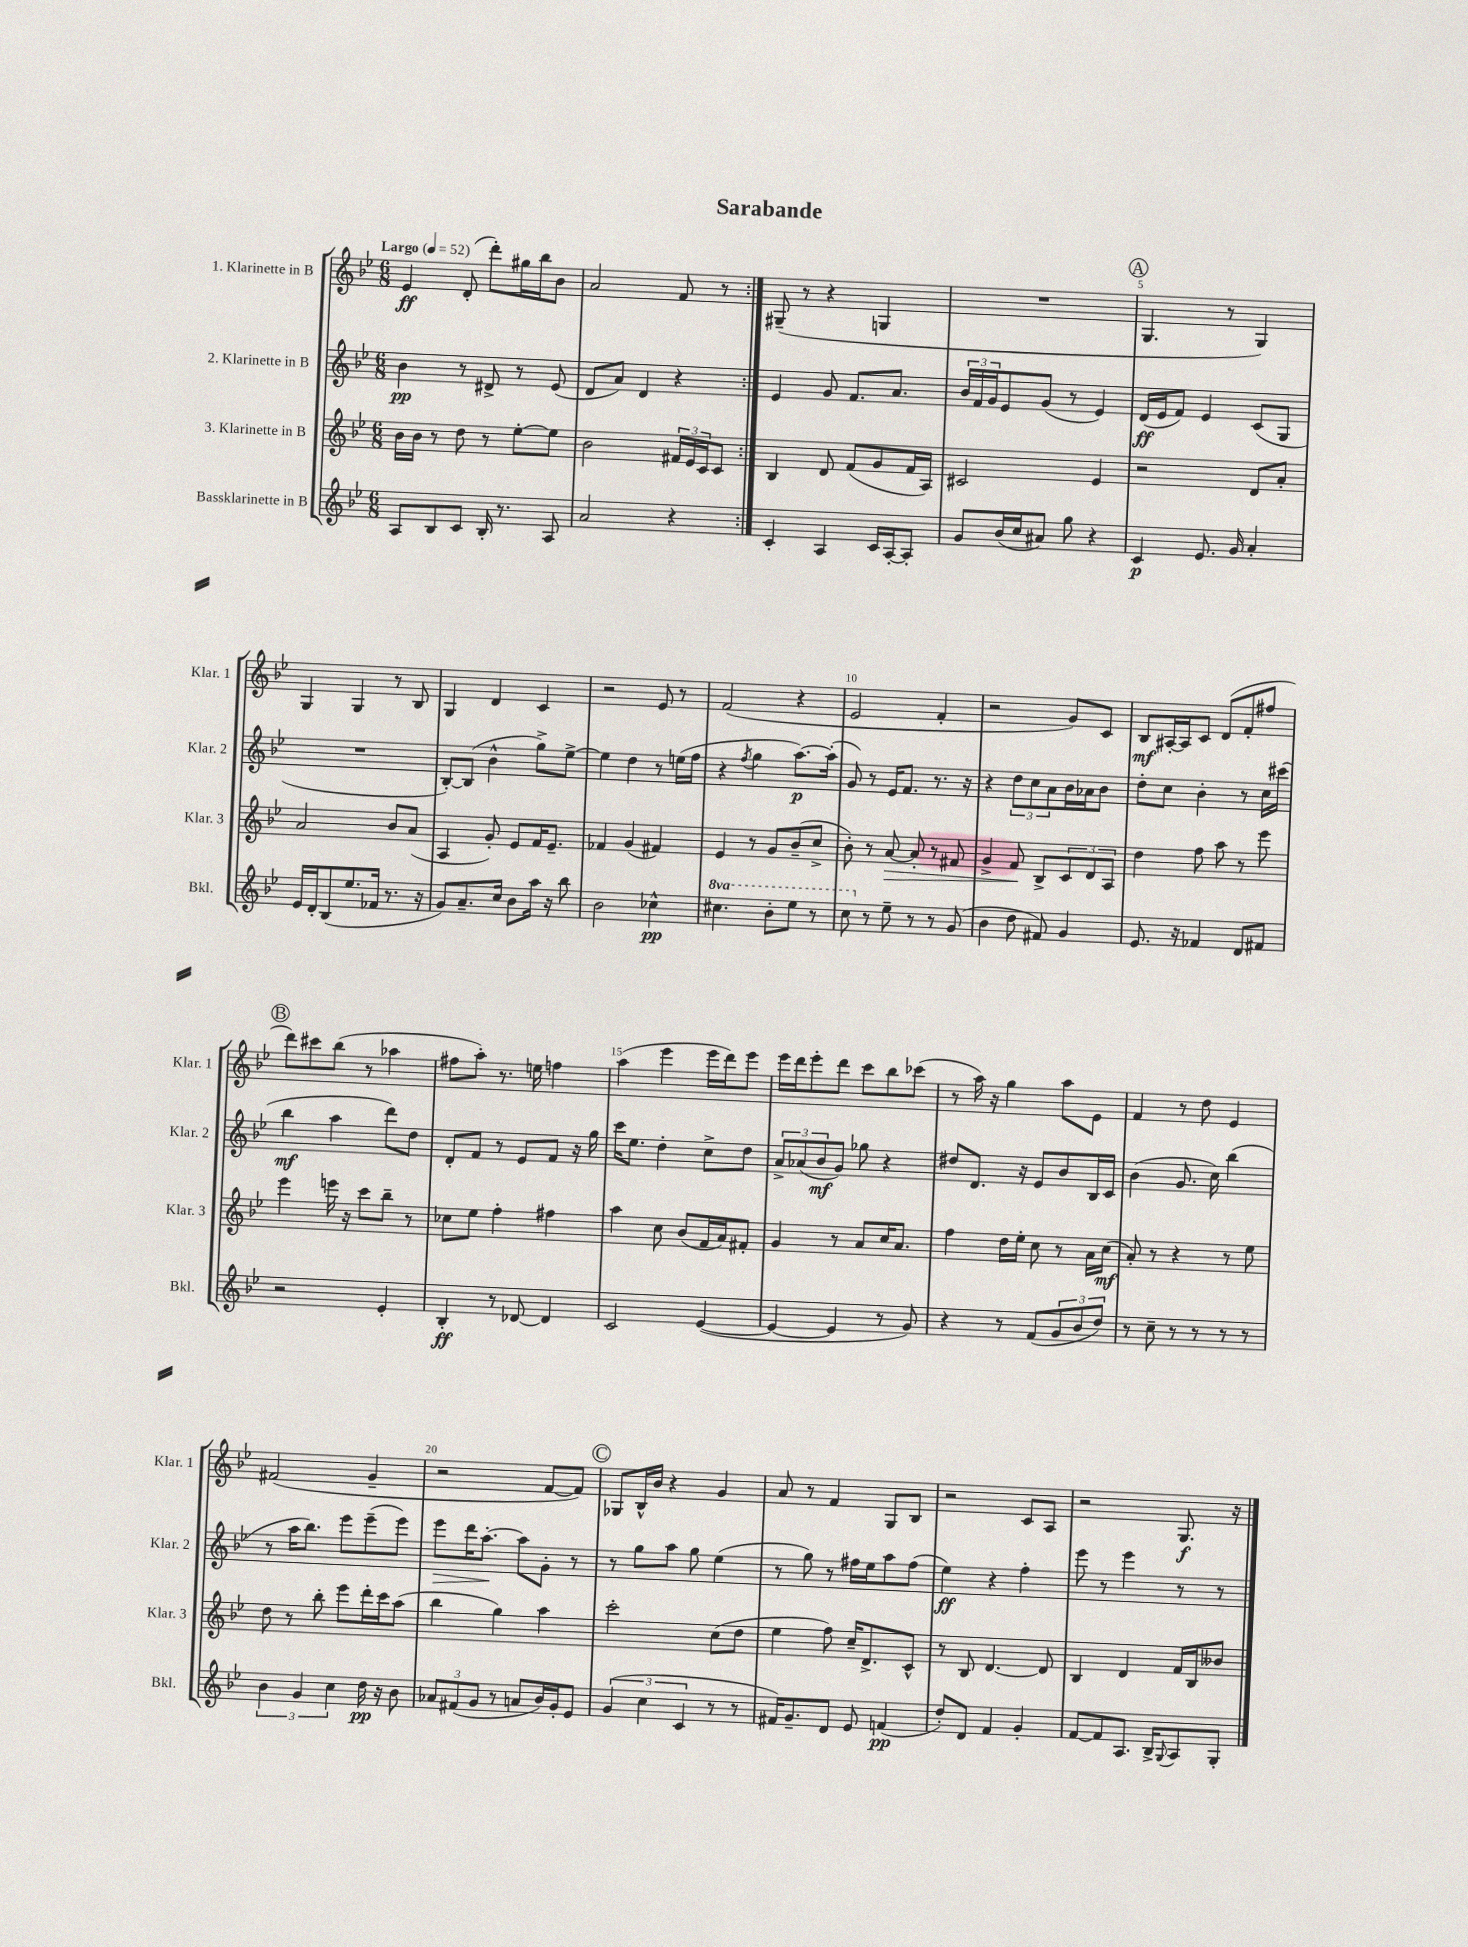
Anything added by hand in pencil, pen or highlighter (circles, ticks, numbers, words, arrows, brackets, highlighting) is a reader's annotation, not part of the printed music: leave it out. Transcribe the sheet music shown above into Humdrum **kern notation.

**kern	**kern	**kern	**kern
*staff4	*staff3	*staff2	*staff1
*clefG2	*clefG2	*clefG2	*clefG2
*k[b-e-]	*k[b-e-]	*k[b-e-]	*k[b-e-]
*M6/8	*M6/8	*M6/8	*M6/8
*MM52	*MM52	*MM52	*MM52
8A/L	16b-\LL	4b-\	4e-/
.	16b-\JJ	.	.
8B-/	8r	.	.
8c/J	8dd\	8r	(8d'/
16B-'/	8r	8d#^/	8ddd'\L)
8.r	.	.	.
.	[8ee-'\L	8r	16gg#\L
.	.	.	16bb-\J
8A/	8ee-\]J	(8e-/	8b-\J
=	=	=	=
2a/	2b-\	8d/L	2a/
.	.	8a/J)	.
.	.	4d/	.
4r	24f#/LL	4r	8f/
.	24e-/	.	.
.	24c/J	.	.
.	8c/J	.	8r
=:|!	=:|!	=:|!	=:|!
4c'/	4B-/	4e-/	(8G#~/
.	.	.	8r
4A/	8d/	8g/	4r
.	(8f/L	8.f/L	.
16c/LL	8g/	.	4G/
[16A'/J	.	8.a/J	.
8A'/]J	16f/L	.	.
.	16A/JJ)	.	.
=	=	=	=
8g/L	2c#/	24b-/LL	2.r
.	.	24f/	.
.	.	24g/J	.
(16b-/L	.	8e-/	.
16cc/J	.	.	.
8a#/J)	.	(8g/J	.
8gg\	.	8r	.
4r	4e-/	4e-/)	.
=	=	=	=
4c/	2r	(16d/LL	4.G/
.	.	16e-/J	.
.	.	8f/J)	.
8.e-/	.	4e-/	.
.	.	.	8r
16g/	.	.	.
4a'/	8d/L	(8c/L	4G/)
.	8a'/J	8G/J	.
=	=	=	=
16e-/LL	2a/	2.r	4G/
16d'/J	.	.	.
(8B-/	.	.	.
8.ee-/	.	.	4G/
16f-/Jk	.	.	.
8.r	8b-/L	.	8r
.	(8a/J	.	8B-/
16r	.	.	.
=	=	=	=
8g/L)	4A/	[8B-'/L)	4G/
8.a~/	.	(8B-/]J	.
.	8g'/)	4b-^^\	4d/
16cc/Jk	.	.	.
8b-\L	8e-/L	.	.
16aa\Jk	16f/K	8gg^\L)	4c/
16r	8.e-~/J	.	.
8bb-\	.	[8ee-^\J	.
=	=	=	=
2b-\	4f-/	4ee-\]	2r
.	(4g/	4dd\	.
4cc-^^\	4f#/)	8r	8e-/
.	.	(16ee\LL	8r
.	.	16ff\JJ	.
=	=	=	=
4.ccc#\	4e-/	4r	(2f/
.	.	8qff/	.
.	8r	4gg\	.
8bb-'\L	8g/L	.	.
8eee-\J	(8b-~/	[8.aa\L)	4r
8r	8cc^/J	.	.
.	.	(16aa'\]Jk	.
=	=	=	=
8ccc\	8b-'\)	8g/)	2e-/
8r	8r	8r	.
8ee-~\	[8a/	16e-/LK	.
.	.	8.f/J	.
8r	8a'/]	.	.
8r	8r	8.r	4f'/
(8g/	8f#/	.	.
.	.	16r	.
=	=	=	=
4b-\	4g^/	4r	2r
8dd\	8f/	12dd\L	.
.	.	12cc\	.
8f#/)	8B-^/L	.	.
.	.	12a\	.
4g/	12c/	16b-\L	8g/L)
.	.	16a-\J	.
.	12d/	.	.
.	.	8b-\J	8c/J
.	12A/J	.	.
=	=	=	=
8.e-/	4dd\	8dd'\L	8B-/L
.	.	8cc\J	[16A#'/L
16r	.	.	16A#/]J
4f-/	8ff\	4b-'\	8c/J
.	8aa\	.	(8d/L
8d/L	8r	8r	8f'/
8f#/J	8eee-\	16cc\LL	8ff#/J
.	.	(16ccc#\JJ	.
=	=	=	=
2r	4eee-\	4bb-\	8ddd\L)
.	.	.	8ccc#\
.	16eee\	4aa\	(8bb-\J
.	16r	.	.
.	8ccc\L	.	8r
4e-'/	8bb-~\J	8ddd\L)	4aa-\
.	8r	8dd\J	.
=	=	=	=
4B-'/	8cc-\L	8d'/L	8ff#\L
.	8ee-\J	8f/J	8aa'\J)
8r	4ff'\	8r	8.r
[8d-/	.	8e-/L	.
.	.	.	16ee\
4d-/]	4ff#\	8f/J	4ff\
.	.	16r	.
.	.	16gg\	.
=	=	=	=
2c/	4aa\	16ccc\LK	(4aa\
.	.	8.ee-\J	.
.	8cc\	4dd'\	4eee-\
.	(8b-/L	.	.
([4e-/	16f/L	8cc^\L	16eee-\LL
.	16a/J)	.	16ddd\J)
.	8f#'/J	8dd\J	8eee-\J
=	=	=	=
4e-/_	4g/	12a^/L	16eee-\LL
.	.	.	16ddd\J
.	.	(12a-/	.
.	.	.	8eee-'\
.	.	12b-/	.
4e-/]	8r	8g/J)	8ddd\J
.	8a/L	8gg-\	8ccc\L
8r	16cc/K	4r	8bb-\
.	8.a/J	.	.
8g/)	.	.	(8ccc-\J
=	=	=	=
4r	4ff\	8dd#/L	8r
.	.	8.d/J	16aa\)
.	.	.	16r
8r	16dd\LL	.	4gg\
.	16ee-'\JJ	16r	.
(8f/L	8cc\	8e-/L	.
12g/	8r	8b-/	8aa\L
12b-/	.	.	.
.	16a\LL	16B-/L	8e-\J
12dd/J)	.	.	.
.	(16cc\JJ	16c/JJ	.
=	=	=	=
8r	8a'/)	(4b-\	4f/
8cc~\	8r	.	.
8r	4r	8.g/	8r
8r	.	.	8dd\
.	.	16cc\)	.
8r	8r	(4bb-\	4e-/
8r	8ee-\	.	.
=	=	=	=
6b-\	8dd\	8r	(2f#/
.	8r	16aa\LK	.
6g/	.	.	.
.	.	8.bb-\J)	.
.	8bb-'\	.	.
6cc\	.	.	.
.	8eee-\L	8eee-\L	.
16dd\	16ddd'\L	(8eee-~\	4g~/
16r	16ccc\J	.	.
8b-\	(8aa\J	8eee-\J)	.
=	=	=	=
12a-/L	4bb-\	8eee-\L	2r
(12f#/	.	.	.
.	.	16ddd\K	.
12g/J	.	.	.
.	.	[8.aa'\J	.
8r	4gg\)	.	.
8a/L	.	8aa\]L	.
16b-/L)	4aa\	8g'\J	[8f/L
16g'/J	.	.	.
8e-/J	.	8r	8f/]J)
=	=	=	=
(6g/	2ccc'\	8r	8G-/L
.	.	8gg\L	16B-^^/L
6cc\	.	.	.
.	.	.	16b-/JJ
.	.	8aa\J	4r
6c/	.	.	.
.	.	8gg\	.
8r	(8cc\L	(4ee-\	4g/
8r	8dd\J	.	.
=	=	=	=
16f#/LK)	4ee-\	8r	8a/
8.g~/	.	.	.
.	.	8gg\)	8r
8d/J	8ff\)	8r	4f/
8e-/	16cc~/LK	16ff#\LL	.
.	8.d^/	16ee-\J	.
(4f/	.	8aa\	8G/L
.	8c^^/J	(8ff#\J	8B-/J
=	=	=	=
8dd'/L)	8r	4ee-\)	2r
8d/J	8B-/	.	.
4f/	[4.d/	4r	.
4g'/	.	4ff'\	8c/L
.	8d/]	.	8A/J
=	=	=	=
[8f/L	4B-/	8eee-\	2r
8f/]	.	8r	.
8.A/J	4d/	4eee-\	.
16B-^/LK	.	.	.
8qqG/	.	.	.
8A/	16f/LL	8r	8.G/
.	16B-/J	.	.
8G'/J	8b--/J	8r	.
.	.	.	16r
==	==	==	==
*-	*-	*-	*-
